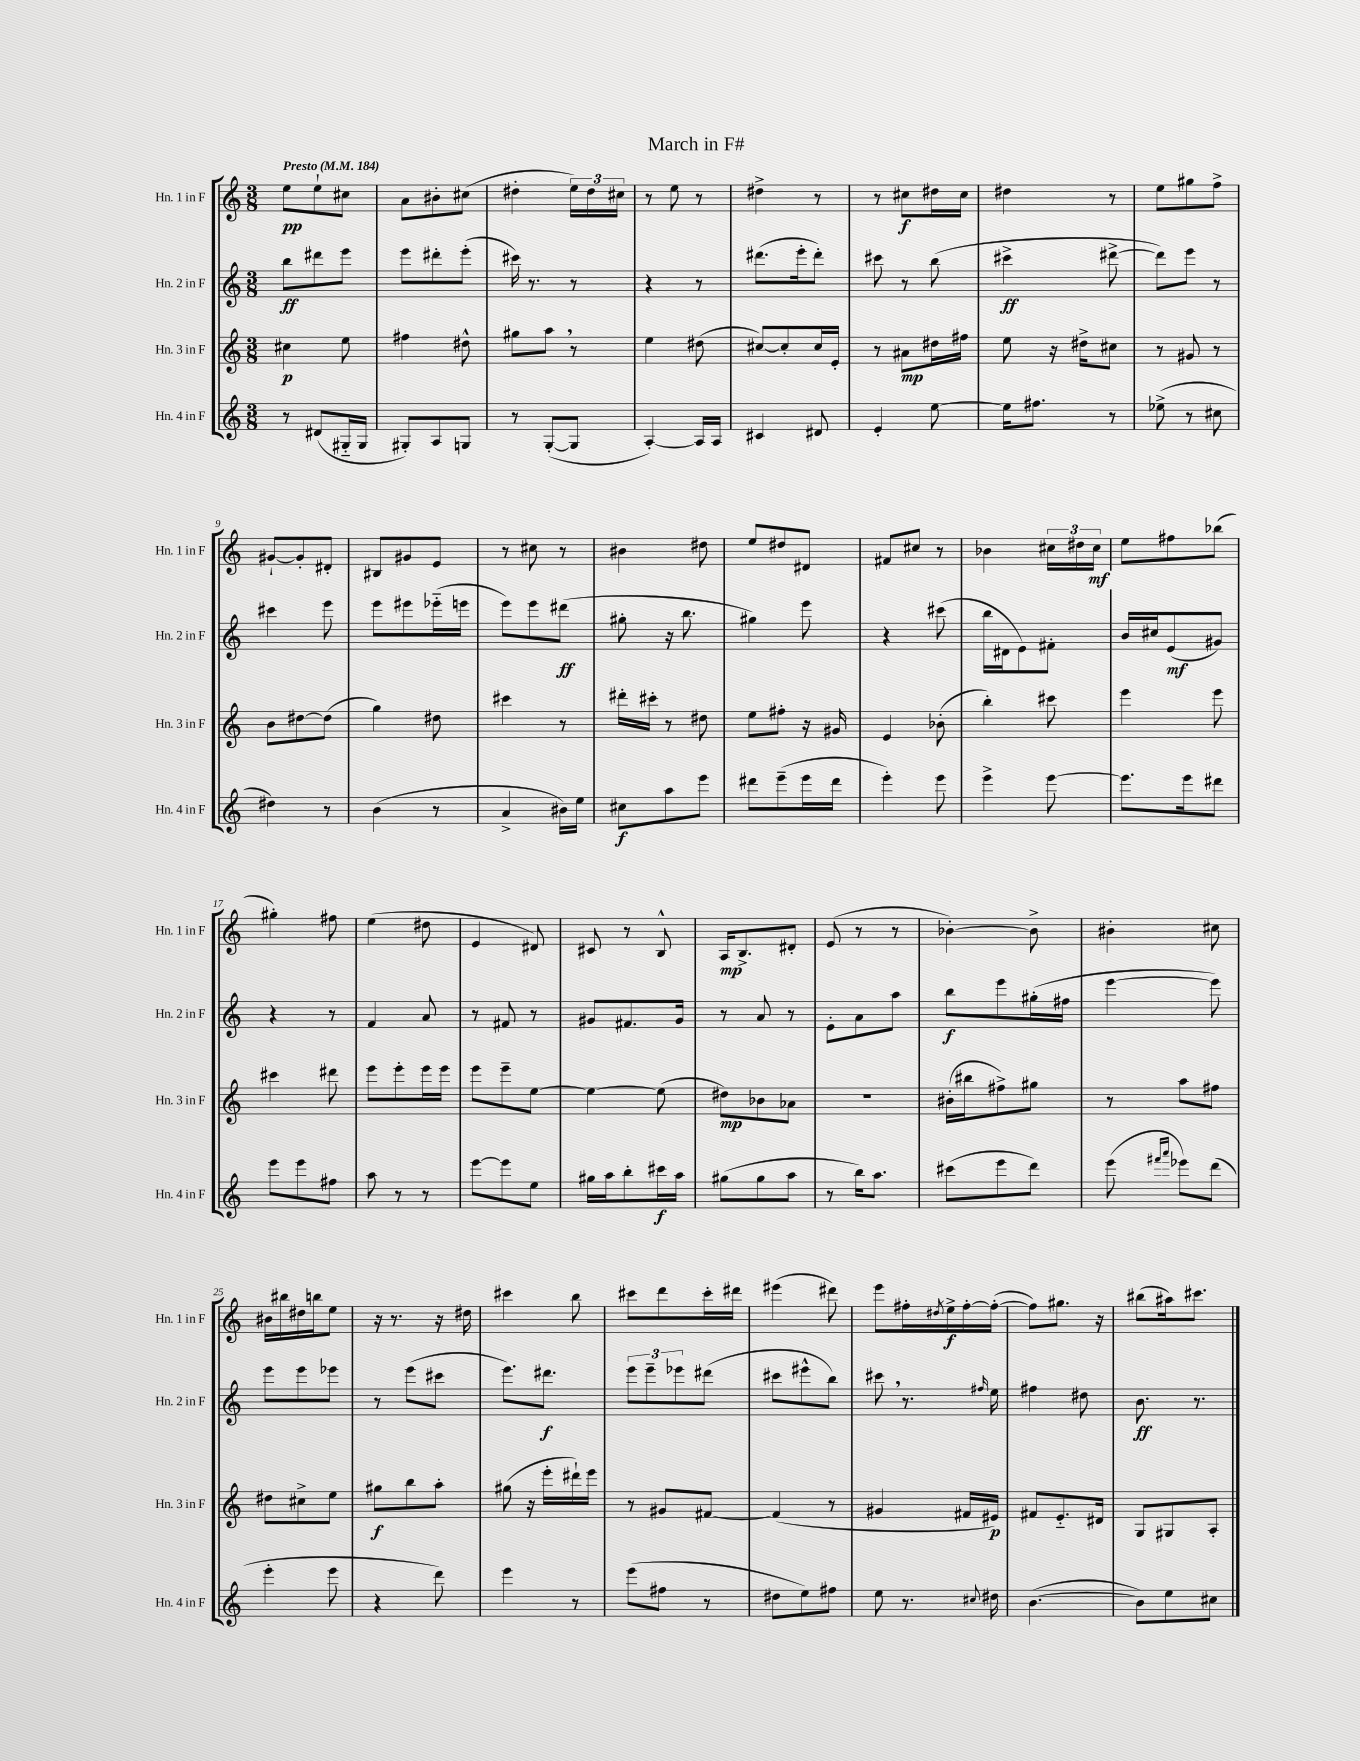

**kern	**kern	**kern	**kern
*staff4	*staff3	*staff2	*staff1
*clefG2	*clefG2	*clefG2	*clefG2
*k[]	*k[]	*k[]	*k[]
*M3/8	*M3/8	*M3/8	*M3/8
*MM184	*MM184	*MM184	*MM184
8r	4cc#\	8bb\L	8ee\L
(8d#/L	.	8ddd#\	8ee`\
16G#'~/L	8ee\	8eee\J	8cc#\J
16G#/JJ	.	.	.
=	=	=	=
8G#'/L)	4ff#\	8eee\L	8a\L
8A/	.	8ddd#'\	8b#'\
8G/J	8dd#^^\	(8eee'\J	(8cc#\J
=	=	=	=
8r	8gg#\L	16ccc#\)	4dd#'\
.	.	8.r	.
([8G'/L	8aa\J	.	.
8G/]J	8r	8r	24ee\LL)
.	.	.	24dd#\
.	.	.	24cc#\JJ
=	=	=	=
[4A'/)	4ee\	4r	8r
.	.	.	8ee\
16A/]LL	(8dd#\	8r	8r
16A/JJ	.	.	.
=	=	=	=
4c#/	[8cc#/L)	(8.ddd#\L	4dd#^\
.	8cc#'/]	.	.
.	.	16eee'\k	.
8d#/	16cc#/L	8ddd#'\J)	8r
.	16e'/JJ	.	.
=	=	=	=
4e'/	8r	8ccc#\	8r
.	8a#\L	8r	8cc#\L
[8ee\	16dd#\L	(8bb\	16dd#\L
.	16ff#\JJ	.	16cc#\JJ
=	=	=	=
16ee\]LK	8ee\	4ccc#^\	4dd#\
8.ff#\J	.	.	.
.	16r	.	.
.	16dd#^\LK	.	.
8r	8cc#\J	[8ddd#^\	8r
=	=	=	=
(8ee-^\	8r	8ddd#\]L)	8ee\L
8r	8g#/	8eee\J	8gg#\
8cc#\	8r	8r	8ff^\J
=	=	=	=
4dd#\)	8b\L	4ccc#\	[8g#`/L
.	[8dd#\	.	8g#'/]
8r	(8dd#\]J	8eee\	8d#'/J
=	=	=	=
(4b\	4gg\)	8eee\L	8B#/L
.	.	8eee#\	8g#/
8r	8dd#\	(16eee-'~\L	8e/J
.	.	16eee\JJ	.
=	=	=	=
4a^/	4ccc#\	8eee\L)	8r
.	.	8eee\	8cc#\
16b#\LL)	8r	(8ddd#\J	8r
16ee\JJ	.	.	.
=	=	=	=
8cc#\L	16ddd#'\LL	8gg#'\	4b#\
.	16ccc#'\JJ	.	.
8aa\	8r	16r	.
.	.	8.bb\	.
8eee\J	8dd#\	.	8dd#\
=	=	=	=
8ddd#\L	8ee\L	4gg#\)	8ee/L
(8eee~\	8ff#'\J	.	8dd#/
16eee\L	16r	8eee\	8d#/J
16ddd#\JJ	16g#/	.	.
=	=	=	=
4eee'\)	4e/	4r	8f#/L
.	.	.	8cc#/J
8eee\	(8b-'\	(8ccc#\	8r
=	=	=	=
4eee^\	4bb'\)	16bb\LL	4b-\
.	.	16d#\J	.
.	.	8e\)	.
[8eee\	8ccc#\	8f#'\J	24cc#\LL
.	.	.	24dd#\
.	.	.	24cc#\JJ
=	=	=	=
8.eee\]L	4eee\	16b/LL	8ee\L
.	.	16cc#/J	.
.	.	(8e/	8ff#\
16eee\k	.	.	.
8ddd#\J	8eee\	8g#/J)	(8bb-\J
=	=	=	=
8eee\L	4ccc#\	4r	4gg#'\)
8eee\	.	.	.
8ff#\J	8ddd#\	8r	8ff#\
=	=	=	=
8aa\	8eee\L	4f/	(4ee\
8r	8eee'\	.	.
8r	16eee\L	8a/	8dd#\
.	16eee\JJ	.	.
=	=	=	=
[8eee\L	8eee\L	8r	4e/
8eee\]	8eee~\	8f#/	.
8ee\J	[8ee\J	8r	8d#/)
=	=	=	=
16gg#\LL	4ee\_	8g#/L	8c#/
16aa\J	.	.	.
8bb'\	.	8.f#/	8r
16ccc#\L	(8ee\]	.	8B^^/
16aa\JJ	.	16g#/Jk	.
=	=	=	=
(8gg#\L	8dd#\L)	8r	16A/LK
.	.	.	8.B^/
8gg#\	8b-\	8a/	.
8aa\J	8a-\J	8r	8d#'/J
=	=	=	=
8r	4.r	8e'\L	(8e/
16bb\LK)	.	8a\	8r
8.aa\J	.	.	.
.	.	8aa\J	8r
=	=	=	=
(8ccc#\L	(16b#'\LL	8bb\L	[4b-'\)
.	16bb#\J	.	.
8eee\	8ff#^\)	8eee\	.
8ddd\J)	8gg#\J	(16gg#'\L	8b-^\]
.	.	16ff#\JJ	.
=	=	=	=
(8eee\	8r	[4eee\	4b#'\
16qqfff#/LL	.	.	.
16qqaaa/JJ	.	.	.
8eee-\L)	8aa\L	.	.
(8ddd\J	8ff#\J	8eee\])	8cc#\
=	=	=	=
4eee'\	8dd#\L	8eee\L	16b#\LL
.	.	.	16bb#\
.	8cc#^\	8eee\	16dd#\
.	.	.	16bb\J
8eee\	8ee\J	8eee-\J	8ee\J
=	=	=	=
4r	8gg#\L	8r	16r
.	.	.	8.r
.	8bb\	(8eee\L	.
8ddd\)	8aa'\J	8ccc#\J	16r
.	.	.	16dd#\
=	=	=	=
4eee\	(8gg#\	8.eee\L)	4ccc#\
.	16r	.	.
.	16eee'\LL	8.ddd#\J	.
8r	16ddd#`\)	.	8bb\
.	16eee\JJ	.	.
=	=	=	=
(8eee\L	8r	12eee\L	8ccc#\L
.	.	12eee~\	.
8ff#\J	8g#/L	.	8ddd\
.	.	12eee-\	.
8r	[8f#/J	(8ddd#\J	16ccc#'\L
.	.	.	16ddd#\JJ
=	=	=	=
8dd#\L	(4f#/]	8ccc#\L	(4eee#\
8ee\)	.	8eee#^^\	.
8ff#\J	8r	8bb\J)	8ddd#\)
=	=	=	=
8ee\	4g#/	8ccc#\	8eee\L
8.r	.	8.r	16ff#'\L
.	.	.	8qdd#/
.	.	.	16ee^\
.	16f#/LL	.	[16ff#'\
8qqcc#/	.	16qqff#/	.
16dd#\	16e#/JJ)	16ee\	(16ff#'\_JJ
=	=	=	=
([4.b\	8f#/L	4ff#\	8ff#\]L)
.	8.e'~/	.	8.gg#\J
.	.	8dd#\	.
.	16d#/Jk	.	16r
=	=	=	=
8b\]L)	8G/L	8.b\	(8bb#\L
8ee\	8G#/	.	16aa#\k)
.	.	8.r	8.ccc#\J
8cc#\J	8A'/J	.	.
==	==	==	==
*-	*-	*-	*-
